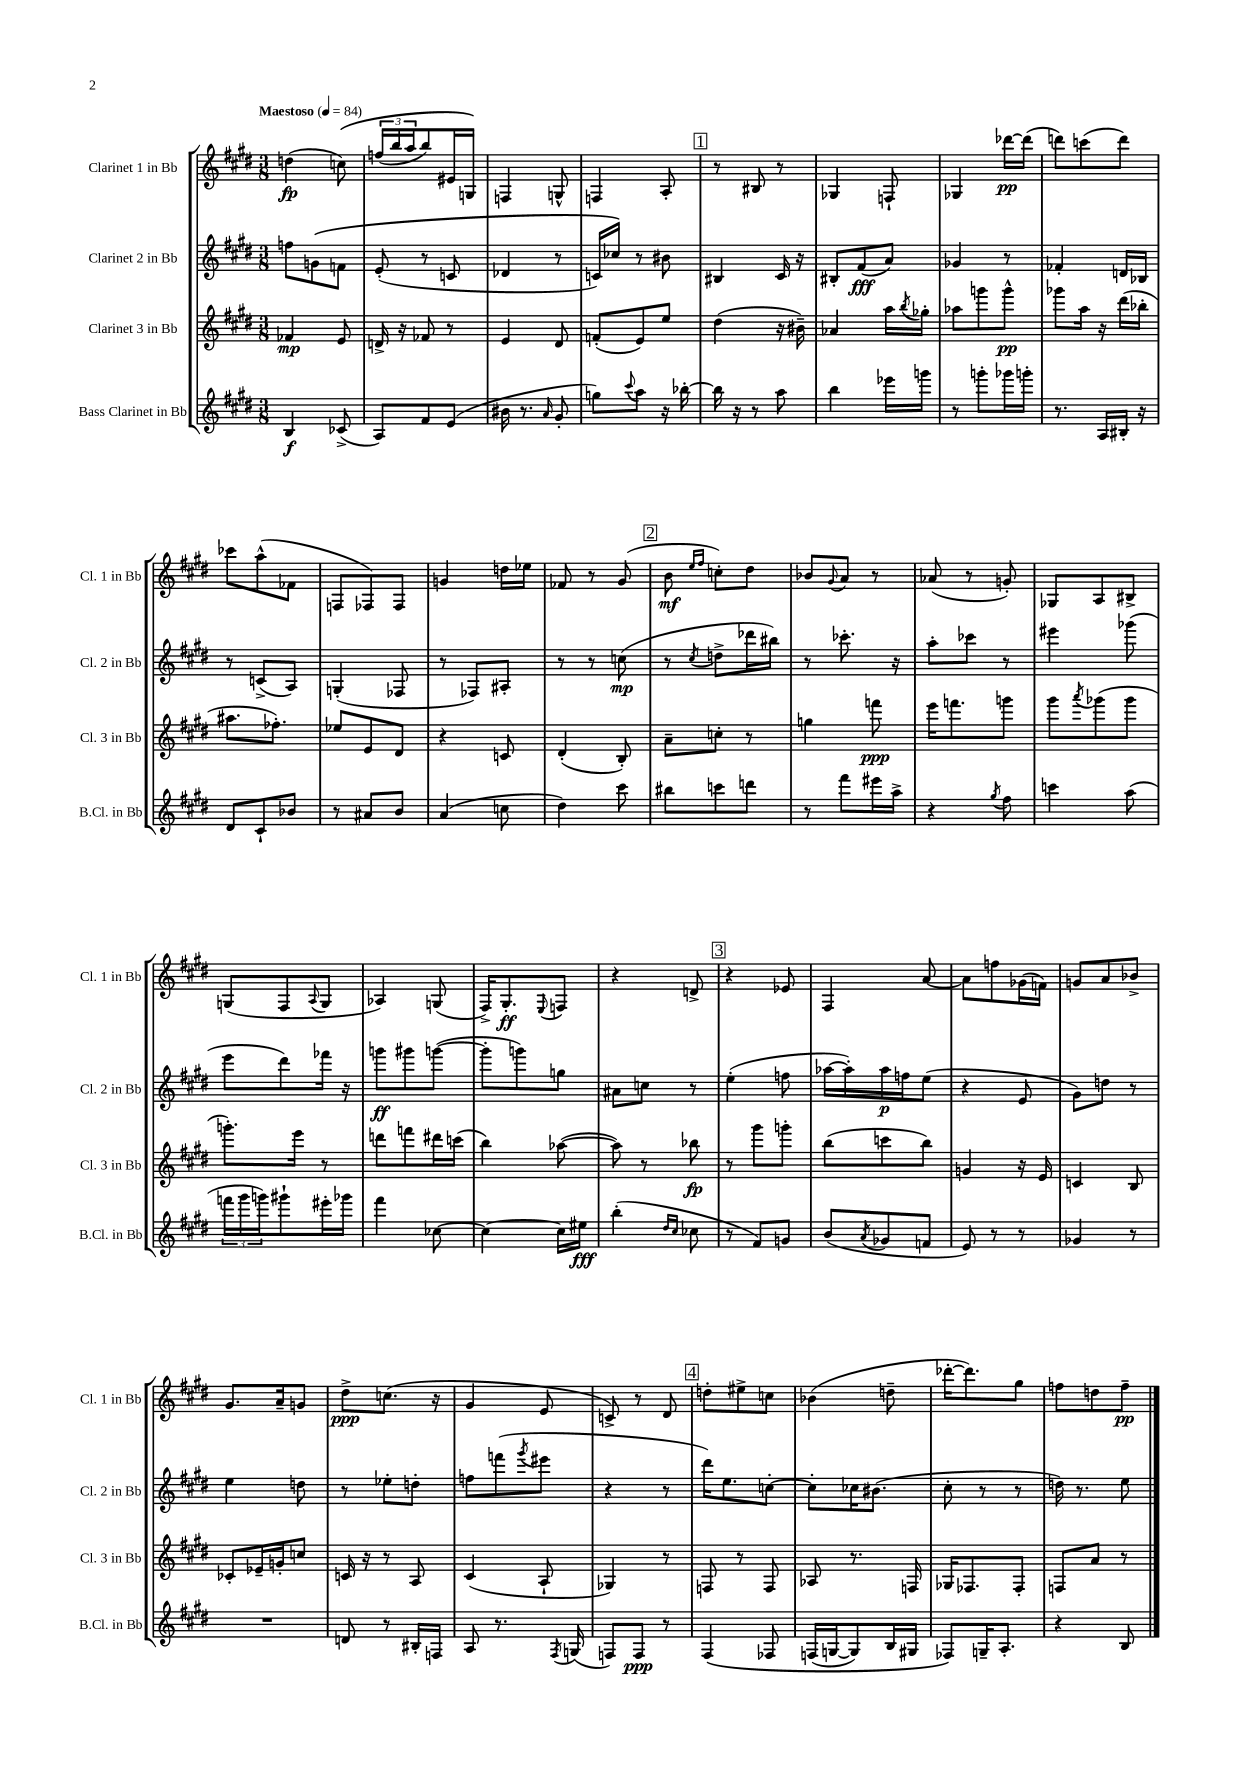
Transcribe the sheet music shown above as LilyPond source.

<<
\new StaffGroup <<
\new Staff = "s0" \with { instrumentName = "Clarinet 1 in Bb" shortInstrumentName = "Cl. 1 in Bb" } {
    \clef treble \key e \major \numericTimeSignature \time 3/8 \tempo "Maestoso" 4 = 84
    d''4\fp( c''8)\( |
    \tuplet 3/2 { f''16( b''16 a''16 } b''8) eis'16 g16\) |
    f4 g8-^ |
    f4 a8-. |
    \mark \markup { \box "1" } r8 bis8 r8 |
    ges4 f8-! |
    ges4 des'''16~\pp des'''16( |
    d'''8) c'''8( d'''8) |
    ces'''8 a''8-^( fes'8 |
    f8 fes8) fes8 |
    g'4 d''16 ees''16 |
    fes'8 r8 gis'8( |
    \mark \markup { \box "2" } b'8\mf \grace { e''16 fis''16 } c''8-.) dis''8 |
    bes'8 \appoggiatura { gis'8 } a'8 r8 |
    aes'8( r8 g'8-.) |
    ges8 a8 bis8-> |
    g8( fis8 \appoggiatura { a8 } g8 |
    aes4) g8( |
    fis16->) gis8.-.\ff \appoggiatura { e8 } f8 |
    r4 d'8-> |
    \mark \markup { \box "3" } r4 ees'8 |
    fis4 a'8~ |
    a'8 f''8 ges'16( f'16) |
    g'8 a'8 bes'8-> |
    gis'8. a'16-- g'8 |
    dis''8->\ppp c''8.( r16 |
    gis'4 e'8 |
    c'8->) r8 dis'8 |
    \mark \markup { \box "4" } d''8-. eis''8-> c''8 |
    bes'4( d''8-- |
    des'''16~-. des'''8.) gis''8 |
    f''8 d''8 f''8--\pp \bar "|." |
}
\new Staff = "s1" \with { instrumentName = "Clarinet 2 in Bb" shortInstrumentName = "Cl. 2 in Bb" } {
    \clef treble \key e \major \numericTimeSignature \time 3/8
    f''8 g'8\( f'8 |
    e'8-.( r8 c'8 |
    des'4 r8 |
    c'16) ces''16\) r8 bis'8 |
    \mark \markup { \box "1" } bis4 cis'16 r16 |
    bis8-. fis'8\fff( a'8) |
    ges'4 r8 |
    fes'4-. d'16 bes16 |
    r8 c'8->( a8) |
    g4-.( fes8 |
    r8 fes8) ais8-. |
    r8 r8 c''8\mp( |
    \mark \markup { \box "2" } r8 \acciaccatura { cis''8 } d''8-> des'''16 bis''16) |
    r8 ces'''8.-. r16 |
    a''8-. ces'''8 r8 |
    eis'''4 ges'''8( |
    e'''8 dis'''8) fes'''16 r16 |
    g'''8\ff gis'''8 g'''8~( |
    g'''8-. g'''8) g''8 |
    ais'8 c''8 r8 |
    \mark \markup { \box "3" } e''4-.( f''8 |
    aes''16~ aes''16-.) aes''16\p f''16 e''8( |
    r4 e'8 |
    gis'8) d''8 r8 |
    e''4 d''8 |
    r8 ees''8-. d''8-. |
    f''8 f'''8( \acciaccatura { gis'''8 } eis'''8 |
    r4 r8 |
    \mark \markup { \box "4" } dis'''16) e''8. c''8~-. |
    c''8-. ces''16 bis'8.( |
    cis''8-. r8 r8 |
    d''16) r8. e''8 \bar "|." |
}
\new Staff = "s2" \with { instrumentName = "Clarinet 3 in Bb" shortInstrumentName = "Cl. 3 in Bb" } {
    \clef treble \key e \major \numericTimeSignature \time 3/8
    fes'4\mp e'8 |
    d'16-> r16 fes'8 r8 |
    e'4 dis'8 |
    f'8-.( e'8) e''8 |
    \mark \markup { \box "1" } dis''4( r16 bis'16--) |
    aes'4 a''16 \acciaccatura { b''8 } ges''16-. |
    aes''8 g'''8 g'''8-^\pp |
    ges'''8 a''16 r16 dis'''16( bes''16-. |
    ais''8. fes''8.-.) |
    ees''8 e'8 dis'8 |
    r4 c'8 |
    dis'4-.( b8-.) |
    \mark \markup { \box "2" } a'8-- c''8-. r8 |
    g''4 f'''8\ppp |
    e'''16 f'''8. g'''8 |
    gis'''8 \acciaccatura { a'''8 } ges'''8( ges'''8 |
    g'''8.-.) e'''16 r8 |
    d'''8 f'''8 dis'''16 c'''16( |
    b''4) aes''8~( |
    aes''8) r8 bes''8\fp |
    \mark \markup { \box "3" } r8 gis'''8 g'''8-. |
    b''8( c'''8 b''8) |
    g'4 r16 e'16 |
    c'4 b8 |
    ces'8-. ees'16-- g'16-. c''8 |
    c'16 r16 r8 a8 |
    cis'4( a8-! |
    ges4) r8 |
    \mark \markup { \box "4" } f8 r8 f8 |
    aes8 r8. f16 |
    ges16 fes8. fes8-. |
    f8 a'8 r8 \bar "|." |
}
\new Staff = "s3" \with { instrumentName = "Bass Clarinet in Bb" shortInstrumentName = "B.Cl. in Bb" } {
    \clef treble \key e \major \numericTimeSignature \time 3/8
    b4\f ces'8->( |
    a8) fis'8 e'8( |
    bis'16 r8. \grace { a'16 } gis'8-. |
    g''8) \appoggiatura { cis'''8 } a''8 r16 bes''16~-. |
    \mark \markup { \box "1" } bes''16 r16 r8 a''8 |
    b''4 ees'''16 g'''16 |
    r8 g'''8-. ges'''16 g'''16-. |
    r8. a16 bis16-. r16 |
    dis'8 cis'8-! bes'8 |
    r8 ais'8 b'8 |
    a'4( c''8 |
    dis''4) cis'''8 |
    \mark \markup { \box "2" } bis''8 c'''8 d'''8 |
    r8 fis'''8 eis'''16 a''16-> |
    r4 \acciaccatura { gis''8 } fis''8 |
    c'''4 a''8( |
    \tuplet 3/2 { f'''16 gis'''16 g'''16) } gis'''8-! eis'''16-. ges'''16 |
    fis'''4 ces''8~ |
    ces''4~ ces''16 eis''16\fff |
    b''4-.( \grace { dis''16 cis''16 } ces''8 |
    \mark \markup { \box "3" } r8 fis'8) g'8 |
    b'8( \acciaccatura { a'8 } ges'8 f'8 |
    e'8) r8 r8 |
    ges'4 r8 |
    R4. |
    d'8 r8 bis16-. f16 |
    a8 r8. \acciaccatura { fis8 } g16( |
    f8) f8\ppp r8 |
    \mark \markup { \box "4" } fis4\( fes8 |
    f16( g16~ g8) b16 gis16 |
    fes8\) g16-- a8.-. |
    r4 b8 \bar "|." |
}
>>
>>
\layout { \context { \Score \remove "Bar_number_engraver" } }
